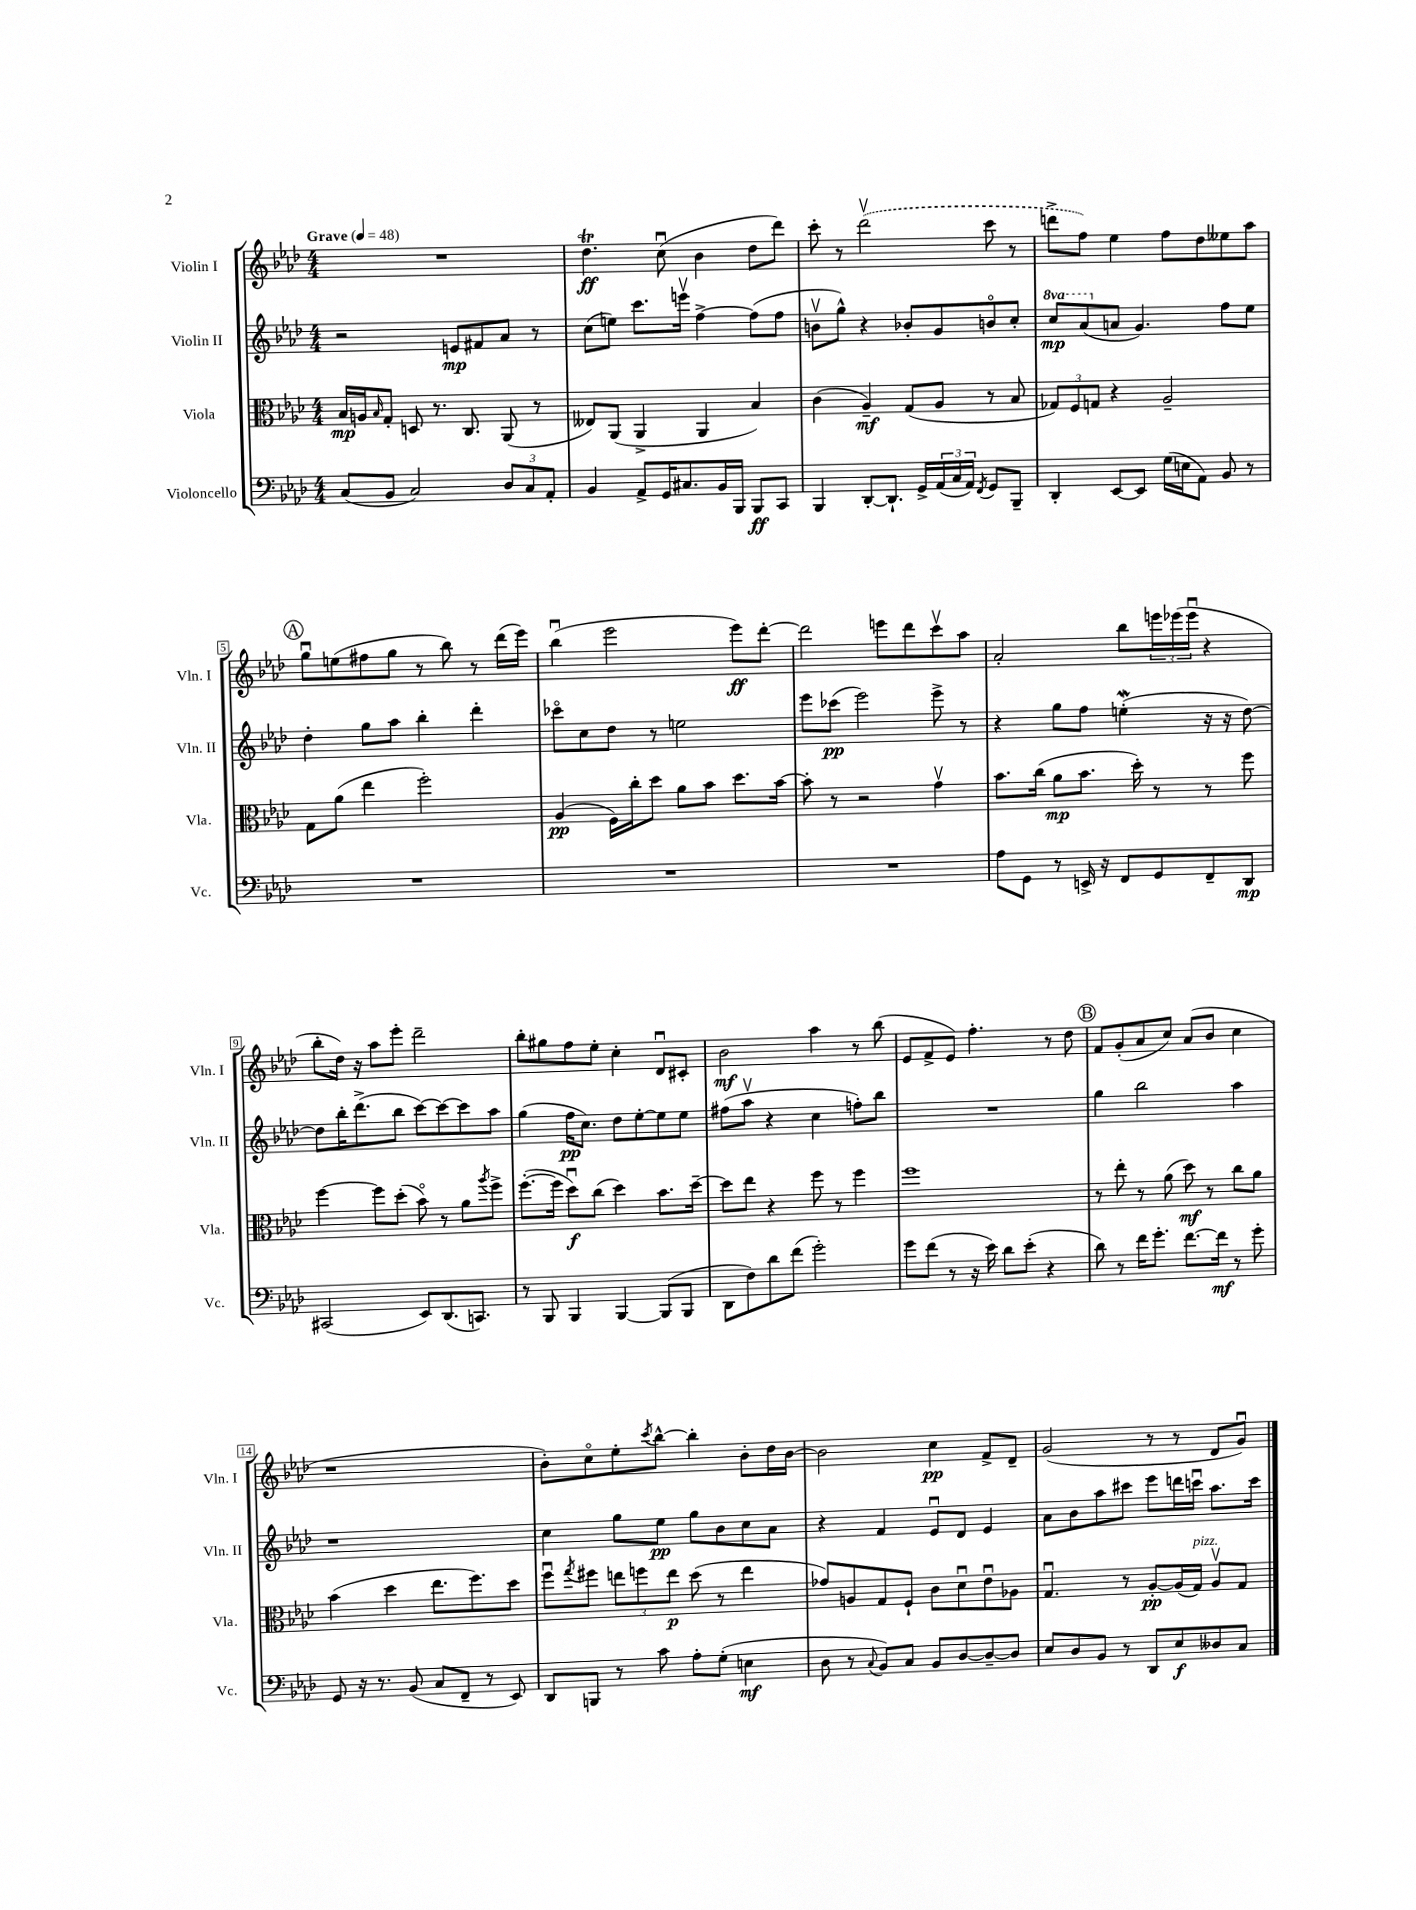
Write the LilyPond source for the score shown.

<<
\new StaffGroup <<
\new Staff = "s0" \with { instrumentName = "Violin I" shortInstrumentName = "Vln. I" } {
    \clef treble \key aes \major \numericTimeSignature \time 4/4 \tempo "Grave" 4 = 48
    R1 |
    des''4.\trill\ff c''8\downbow( bes'4 des''8 des'''8) |
    c'''8-. r8 \once \slurDashed des'''2\upbow( c'''8 r8 |
    d'''8-> f''8) ees''4 f''8 des''8 eeses''8 aes''8 |
    \mark \markup { \circle "A" } g''8\downbow e''8( fis''8 g''8 r8 bes''8) r8 des'''16( ees'''16) |
    bes''4\downbow( ees'''2 ees'''8\ff) des'''8~-. |
    des'''2 e'''8 des'''8 c'''8\upbow aes''8 |
    aes'2-. bes''8 \tuplet 3/2 { e'''16 ees'''16( ees'''16\downbow } r4 |
    bes''8-. des''16) r16 aes''8 ees'''8-. des'''2-- |
    bes''8-. gis''8 f''8 ees''8-. c''4-. des'8\downbow cis'8-. |
    bes'2\mf aes''4 r8 bes''8( |
    ees'8 f'8-> ees'8) f''4.-. r8 des''8 |
    \mark \markup { \circle "B" } f'8 g'8-.( aes'8 c''8) aes'8( bes'8 c''4 |
    r1 |
    bes'8-.) c''8\flageolet ees''8-. \acciaccatura { c'''8 } bes''8~-^ bes''4-. bes'8-. des''16 bes'16~ |
    bes'2 c''4\pp f'8-> des'8-- |
    g'2( r8 r8 des'8 g'8\downbow) \bar "|." |
}
\new Staff = "s1" \with { instrumentName = "Violin II" shortInstrumentName = "Vln. II" } {
    \clef treble \key aes \major \numericTimeSignature \time 4/4 \set Staff.ottavationMarkups = #ottavation-simple-ordinals
    r2 e'8\mp fis'8 aes'8 r8 |
    c''8( e''8) c'''8. e'''16\upbow f''4~-> f''8( f''8 |
    b'8\upbow g''8-^) r4 bes'8-. g'8 b'8\flageolet c''8-. |
    \ottava #1 c'''8\mp aes''8( \ottava #0 a'8 g'4.) f''8 ees''8 |
    \mark \markup { \circle "A" } des''4-. g''8 aes''8 bes''4-. des'''4-. |
    ces'''8\flageolet c''8 des''8 r8 e''2 |
    ees'''8 ces'''8\pp( ees'''2) ees'''8-> r8 |
    r4 g''8 f''8 e''4-.\mordent( r16 r16 des''8~) |
    des''8 bes''16-. des'''8.->( bes''8 c'''8~) c'''8~ c'''8 aes''8 |
    g''4( f''16\pp c''8.) des''8 ees''8~-. ees''8 ees''8 |
    fis''8( aes''8\upbow r4 c''4 f''8-.) bes''8 |
    R1 |
    \mark \markup { \circle "B" } g''4 bes''2 aes''4 |
    r1 |
    c''4 g''8 ees''8\pp g''8 bes'8 c''8 aes'8 |
    r4 f'4 ees'8\downbow des'8 ees'4 |
    aes'8 bes'8 aes''8 cis'''8 ees'''8 d'''16 c'''16\downbow aes''8. c'''16 \bar "|." |
}
\new Staff = "s2" \with { instrumentName = "Viola" shortInstrumentName = "Vla." } {
    \clef alto \key aes \major \numericTimeSignature \time 4/4
    bes16\mp a16 \grace { bes16 } g8-. d8 r8. c8. aes,8( r8 |
    eeses8) aes,8( aes,4-> aes,4 bes4) |
    c'4( aes4--\mf) g8( aes8 r8 bes8 |
    \tuplet 3/2 { ges8) f8 g8 } r4 aes2-- |
    \mark \markup { \circle "A" } g8 aes'8( ees''4 f''2-.) |
    aes4\pp( f16) c''16-. des''8 aes'8 bes'8 des''8. bes'16~ |
    bes'8-. r8 r2 g'4\upbow |
    bes'8. c''16( aes'8\mp bes'8. des''16-.) r8 r8 f''8 |
    f''4~ f''8 des''8-.( bes'8\flageolet) r8 aes'8 \acciaccatura { aes''8 } f''8-> |
    f''8.~-.( f''16 des''8\downbow\f) c''8( des''4) bes'8. des''16~-- |
    des''8 ees''8 r4 f''8 r8 f''4 |
    f''1 |
    \mark \markup { \circle "B" } r8 ees''8-. r8 aes'8( des''8\mf) r8 c''8 aes'8 |
    bes'4( des''4 ees''8. f''8.) des''8 |
    f''8\downbow \acciaccatura { g''8 } fis''8 \tuplet 3/2 { e''8 f''8 e''8\p } des''8( r8 e''4 |
    ges'8) a8 g8 f8-! c'8 des'8\downbow ees'8\downbow aes8 |
    g4.\downbow r8 aes8~-.\pp aes16( g16^\markup { \italic "pizz." }) aes8\upbow g8 \bar "|." |
}
\new Staff = "s3" \with { instrumentName = "Violoncello" shortInstrumentName = "Vc." } {
    \clef bass \key aes \major \numericTimeSignature \time 4/4
    c8( bes,8 c2) \tuplet 3/2 { des8 c8 aes,8-. } |
    bes,4 aes,8-> g,16 cis8. bes,16 bes,,16 bes,,8\ff c,8 |
    bes,,4 des,8~-. des,8.-! g,16-> \tuplet 3/2 { aes,16( c16 aes,16) } \acciaccatura { f,8 } g,8 bes,,8-- |
    des,4-. ees,8~ ees,8 g16( e16 aes,8) bes,8 r8 |
    \mark \markup { \circle "A" } R1 |
    R1 |
    R1 |
    aes8 g,8 r8 e,16-> r16 f,8 g,8 f,8-- des,8\mp |
    cis,2( ees,8) des,8.( c,8.) |
    r8 bes,,8 bes,,4 bes,,4~ bes,,8( bes,,8 |
    des,8 f8) des'8 f'8( g'2-.) |
    g'8 f'8( r8 r16 ees'16) des'8 ees'8-.( r4 |
    \mark \markup { \circle "B" } des'8) r8 f'16 g'8.-. f'8.~ f'16\mf r8 g'8-. |
    g,8 r16 r8. bes,8( c8 f,8-- r8 ees,8) |
    des,8 b,,8 r8 c'8 aes8-. g8-.( e4\mf |
    des8 r8 \appoggiatura { c8 } bes,8) c8 bes,8 des8~ des8~-- des8 |
    ees8 des8 bes,8 r8 des,8 ees8\f deses8 c8 \bar "|." |
}
>>
>>
\layout { \context { \Score \override BarNumber.stencil = #(make-stencil-boxer 0.1 0.3 ly:text-interface::print) } }
